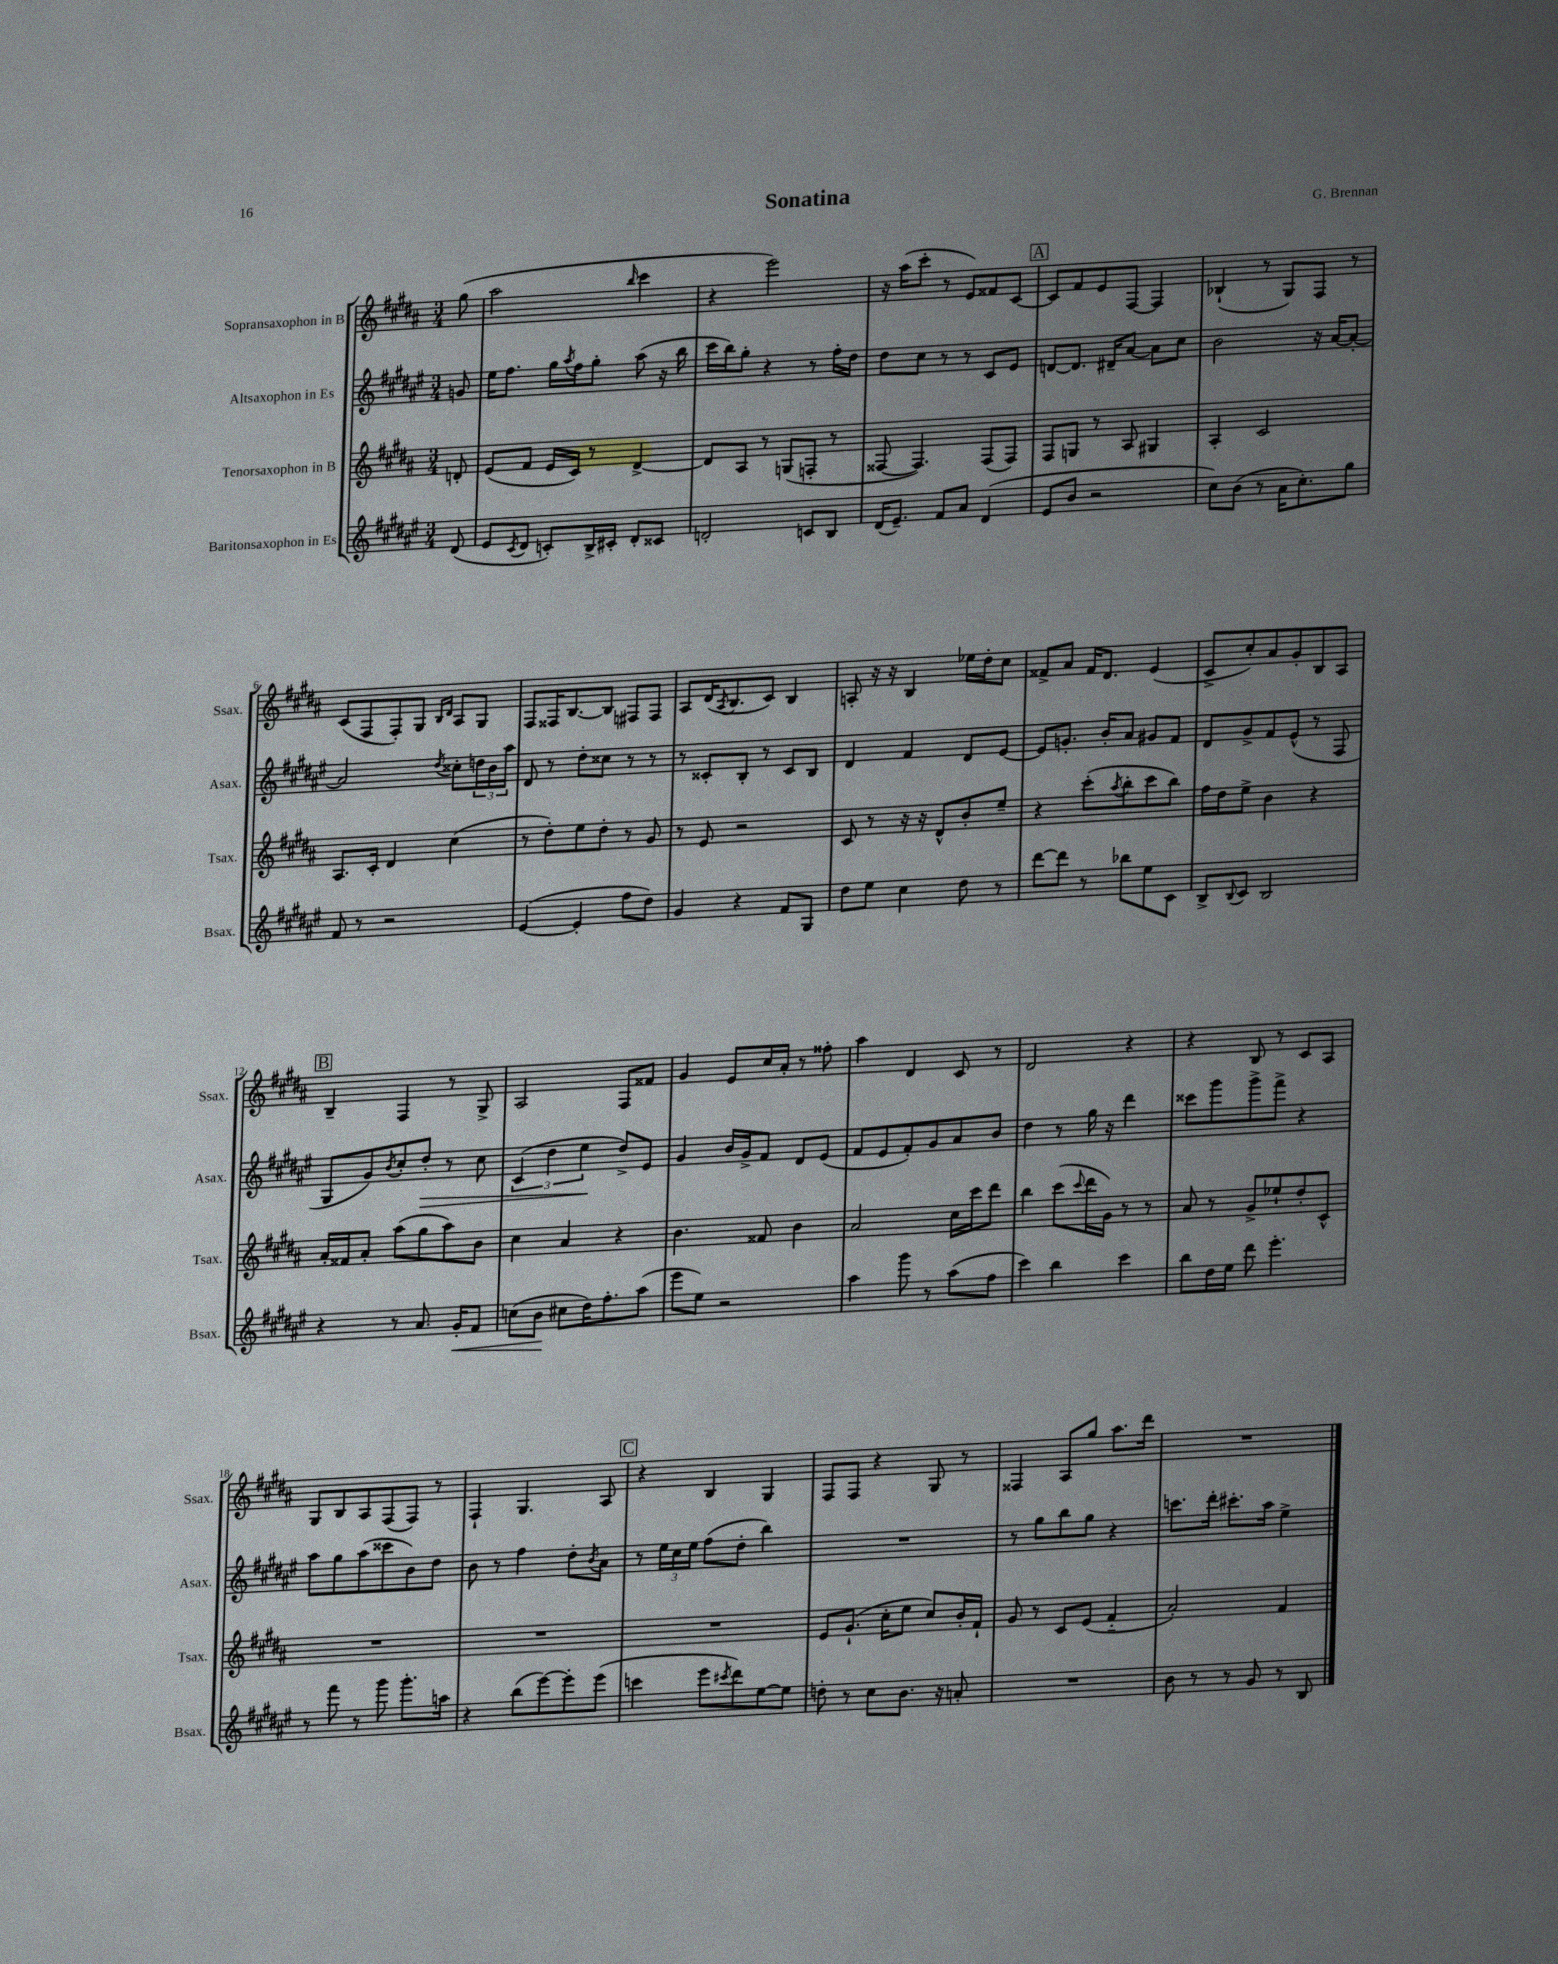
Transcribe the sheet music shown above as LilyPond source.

\header { title = "Sonatina" composer = "G. Brennan" }
<<
\new StaffGroup <<
\new Staff = "s0" \with { instrumentName = "Sopransaxophon in B" shortInstrumentName = "Ssax." } {
    \clef treble \key b \major \numericTimeSignature \time 3/4 \partial 8
    gis''8( |
    ais''2 \grace { b''16 } cis'''4 |
    r4 e'''2) |
    r16 ais''16( cis'''8-. r8 e'8) fisis'8 cis'8~ |
    \mark \markup { \box "A" } cis'8 fis'8 e'8 fis8~ fis4 |
    bes4-!( r8 gis8) fis8 r8 |
    cis'8( fis8 fis8-.) gis8 \grace { b16 dis'16 } ais8 gis8 |
    fis8 fisis16 b8.~ b8 fis8 fis8 |
    ais8 dis'16( \acciaccatura { ais8 } b8. cis'8) b4 |
    a8-. r16 r16 b4 ees''16 dis''16-. cis''8 |
    fisis'8-> ais'8 fisis'16 dis'8. e'4( |
    cis'8-> cis''8-.) ais'8 gis'8-. b8 ais8 |
    \mark \markup { \box "B" } b4-- fis4 r8 gis8-> |
    ais2 fis8 fisis'8 |
    gis'4 e'8 cis''16 ais'16-. r8 fisis''8-. |
    ais''4 dis'4 cis'8 r8 |
    dis'2 r4 |
    r4 b8 r8 cis'8 ais8 |
    gis8 b8 ais8 fis8( fis8) r8 |
    fis4-! gis4. ais8 |
    \mark \markup { \box "C" } r4 b4 gis4 |
    fis8 fis8 r4 gis8 r8 |
    fisis4 ais8 gis''8 ais''8. dis'''16 |
    R2. \bar "|." |
}
\new Staff = "s1" \with { instrumentName = "Altsaxophon in Es" shortInstrumentName = "Asax." } {
    \clef treble \key fis \major \numericTimeSignature \time 3/4 \partial 8
    g'8 |
    eis''16 fis''8. gis''16 \acciaccatura { ais''8 } fis''16 gis''8-. ais''8( r16 b''16 |
    cis'''16 b''16) gis''8-. r4 r8 fis''16-. dis''16 |
    dis''8 cis''8 r8 r8 cis'8 eis'8 |
    \mark \markup { \box "A" } d'8~ d'8. dis'16-- ais'8~ ais'8 cis''8 |
    b'2 r16 ais'16~ ais'8~-. |
    ais'2 \acciaccatura { dis''8 } cisis''8-. \tuplet 3/2 { d''16 b'16 ais''16 } |
    dis'8 r8 dis''8-. cisis''8 r8 r8 |
    r8 cisis'8-. b8-. r8 cisis'8 b8 |
    dis'4 fis'4 dis'8 eis'8~ |
    eis'8 g'8.-. b'16-. ais'8 gis'8 fis'8 |
    dis'8 gis'8-> fis'8 eis'8-^( r8 fis8 |
    \mark \markup { \box "B" } gis8 gis'8) \acciaccatura { b'8 } cis''8-. dis''8-.\> r8 cis''8 |
    \tuplet 3/2 { cis'4( dis''4 eis''4\! } dis''8->) eis'8 |
    gis'4 b'16 gis'16-> fis'8 dis'8 eis'8( |
    fis'8 eis'8 fis'8-.) gis'8 ais'8 b'8 |
    dis''4 r8 gis''16 r16 dis'''4 |
    cisis'''8 gis'''8 gis'''8-> fis'''8-> r4 |
    ais''8 gis''8 ais''8( cisis'''8 b'8) dis''8 |
    b'8 r8 fis''4 dis''8-. \acciaccatura { b'8 } ais'8 |
    \mark \markup { \box "C" } r8 \tuplet 3/2 { eis''16 cis''16 eis''16 } fis''8( dis''8-. b''4) |
    R2. |
    r8 gis''8 b''8 gis''8 r4 |
    c'''8. dis'''16-. cis'''8.-. ais''16 eis''4-> \bar "|." |
}
\new Staff = "s2" \with { instrumentName = "Tenorsaxophon in B" shortInstrumentName = "Tsax." } {
    \clef treble \key b \major \numericTimeSignature \time 3/4 \partial 8
    d'8-. |
    e'8( fis'8 e'16 cis'16) r8 dis'4~-> |
    dis'8 ais8 r8 g8( f8-. r8 |
    fisis8~ fisis4.) fisis8( fisis8) |
    \mark \markup { \box "A" } fis8 g8 r8 ais8 gis4 |
    ais4-. cis'2 |
    ais8. cis'16-. dis'4 cis''4( |
    r8 dis''8-.) e''8 dis''8-. r8 gis'8 |
    r8 e'8 r2 |
    cis'8 r8 r16 r16 dis'8-^ b'8-. e''8-- |
    r4 cis'''8-.( \acciaccatura { ais''8 } b''8-. cis'''8 b''8) |
    fis''16 dis''16 e''8-> b'4 r4 |
    \mark \markup { \box "B" } ais'16-. fisis'16 ais'8-. ais''8( gis''8 ais''8) b'8 |
    cis''4 ais'4 r4 |
    b'4. fisis'8 b'4 |
    ais'2 cis''16 cis'''16 dis'''8 |
    b''4 cis'''8( \appoggiatura { cis'''8 } dis'''16 gis'16) r8 r8 |
    ais'8 r8 gis'8-> ees''8-! dis''8-. cis'8-^ |
    R2. |
    R2. |
    \mark \markup { \box "C" } R2. |
    e'8 gis'8.-!( cis''16-. e''8 cis''8) b'16-. fis'16-! |
    gis'8 r8 cis'8 e'8( fis'4-_ |
    ais'2-.) fis'4 \bar "|." |
}
\new Staff = "s3" \with { instrumentName = "Baritonsaxophon in Es" shortInstrumentName = "Bsax." } {
    \clef treble \key fis \major \numericTimeSignature \time 3/4 \partial 8
    dis'8( |
    eis'8 \acciaccatura { cis'8 } dis'8 c'8-.) b16-> cis'16-. dis'8-. cisis'8 |
    d'2-. c'8 b8 |
    dis'16( eis'8.--) fis'8 ais'8 dis'4( |
    \mark \markup { \box "A" } eis'8 b'8 r2 |
    cis''8) b'8( r8 ais'16 cis''8.-.) gis''8 |
    fis'8 r8 r2 |
    eis'4~( eis'4-. fis''8 dis''8) |
    gis'4 r4 fis'8 gis8 |
    dis''8 eis''8 cis''4 dis''8 r8 |
    dis'''8~ dis'''8 r8 bes''8 eis''8 cis'8 |
    b8-> \appoggiatura { b8 } cis'8 b2 |
    \mark \markup { \box "B" } r4 r8 ais'8. gis'16-.\< fis'8 |
    c''8( b'8\! cis''8 dis''16) fis''8.-. ais''8( |
    eis'''8 eis''8) r2 |
    ais''4 gis'''8 r8 ais''8( fis''8 |
    cis'''4) b''4 cis'''4 |
    b''8 dis''16 eis''16 dis'''8 eis'''4.-. |
    r8 fis'''8 r8 gis'''8 gis'''8.-. a''16 |
    r4 b''8( eis'''8~) eis'''8-. eis'''8( |
    \mark \markup { \box "C" } c'''4 eis'''8 \acciaccatura { cis'''8 } dis'''8) eis''8~ eis''8 |
    d''8-. r8 cis''8 b'8. r16 a'8-. |
    R2. |
    b'8 r8 r8 gis'8 r8 b8 \bar "|." |
}
>>
>>
